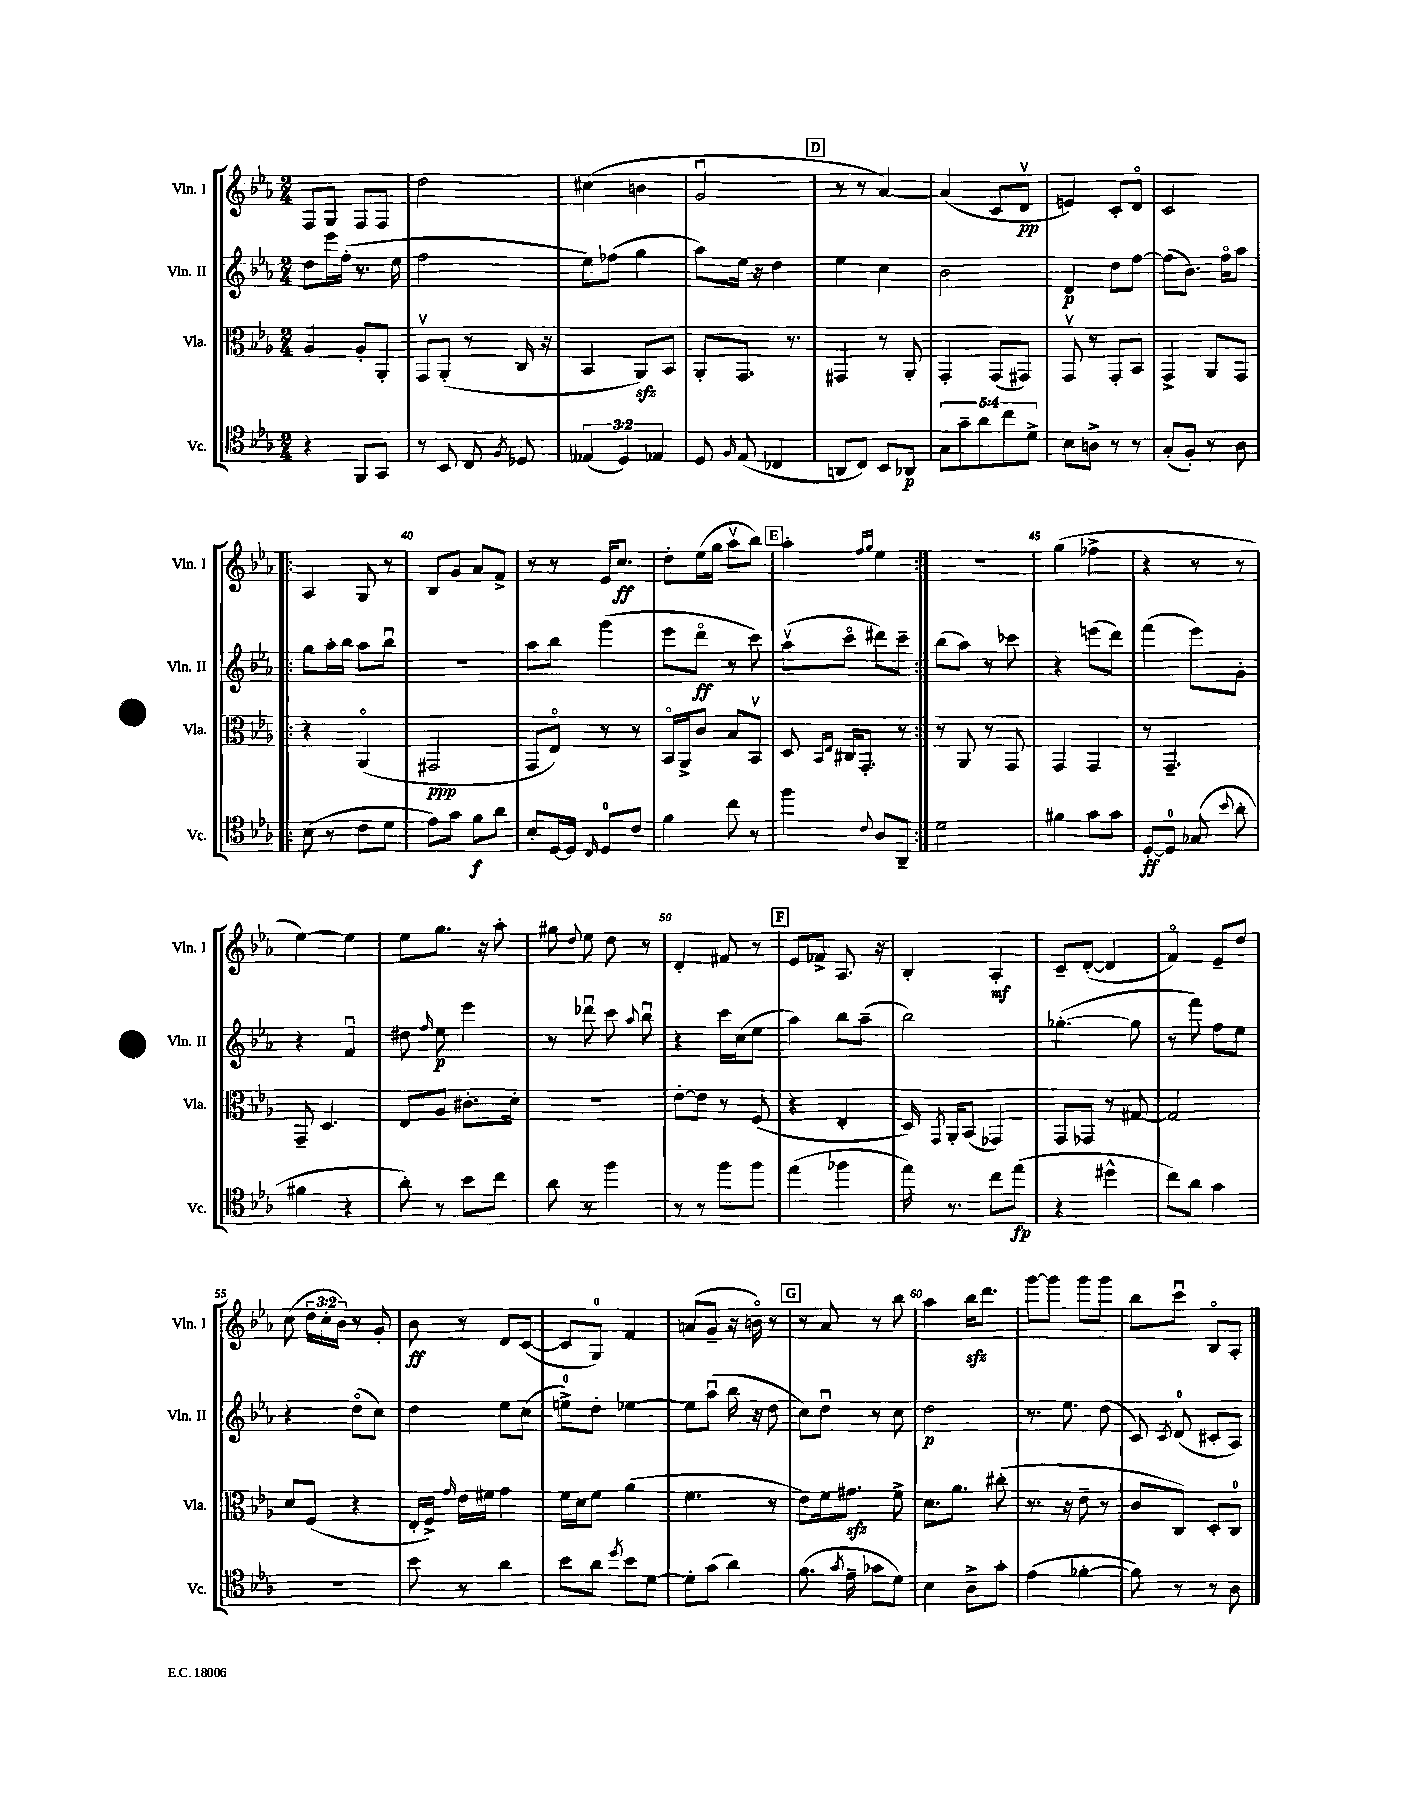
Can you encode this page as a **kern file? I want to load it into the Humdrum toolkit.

**kern	**kern	**kern	**kern
*staff4	*staff3	*staff2	*staff1
*clefC4	*clefC3	*clefG2	*clefG2
*k[b-e-a-]	*k[b-e-a-]	*k[b-e-a-]	*k[b-e-a-]
*M2/4	*M2/4	*M2/4	*M2/4
4r	4A-	8dd	8F
.	.	16eee-	8G
.	.	(16ff'	.
8FF	8A-'	8.r	8F
8GG	8AA-'	.	8F
.	.	16ee-	.
=	=	=	=
8r	8GGv	2ff	2dd
8BB-	(8AA-'	.	.
8C	8r	.	.
8qF	.	.	.
8D-	16C	.	.
.	16r	.	.
=	=	=	=
(6E--	4BB-	8ee-)	(4cc#
.	.	(8ff-	.
6D)	.	.	.
.	8AA-)	4gg	4b
6E-	.	.	.
.	8BB-	.	.
=	=	=	=
8D	8AA-'	8aa-)	2gu
16qqF	.	.	.
(8E-	8.GG	16ee-	.
.	.	16r	.
4C-	.	4dd	.
.	8.r	.	.
=	=	=	=
8AA	4GG#	4ee-	8r
8C)	.	.	8r
8BB-	8r	4cc	[4a-)
8AA-	8AA-'	.	.
=	=	=	=
10G	4GG'	2b-	(4a-]
10g~	.	.	.
10a-	.	.	.
.	(8GG	.	8c
10cc	.	.	.
.	8GG#)	.	8dv
10d^	.	.	.
=	=	=	=
8B-	8GGv	4d	4e)
8A^	8r	.	.
8r	8GG'	8dd	8c'
8r	8BB-	[8ff	8do
=	=	=	=
(8G'	4GG^	(8ff]	2c
8F')	.	8.b-)	.
8r	8AA-	.	.
.	.	16ffo	.
8A-	8GG	8aa-	.
=!|:	=!|:	=!|:	=!|:
(8B-	4r	8gg	4A-
8r	.	16aa-'	.
.	.	16bb-	.
8c	(4AA-o	8aa-	8G
8d	.	8bb-u	8r
=	=	=	=
8e-)	2GG#	2r	8B-
8g	.	.	8g
8f	.	.	8a-
8a-	.	.	8f^
=	=	=	=
8B-'	8GG	8aa-	8r
[16D	8E-o)	8bb-	8r
16D]	.	.	.
16qqC	.	.	.
8D	8r	(4ggg	16e-
.	.	.	8.cc
8c	8r	.	.
=	=	=	=
4f	16BB-o	8eee-	8dd'
.	16AA-^	.	.
.	8c	8dddo	(16ee-
.	.	.	16gg
8cc	8B-	8r	8aa-v
8r	8BB-v	8ccc)	8bb-)
=	=	=	=
4ff	8D	(8aa-v	4aa-'
.	16qqBB-	.	.
.	16qqE-	.	.
.	16C#	8ccco	.
.	8.GG'	.	.
.	.	.	16qqff
8qqc	.	.	16qqgg
8A-	.	8ddd#)	4ee-
8AA-~	8r	8ccc~	.
=:|!	=:|!	=:|!	=:|!
2d	8r	(8bb-	2r
.	8AA-	8aa-)	.
.	8r	8r	.
.	8GG	8ccc-	.
=	=	=	=
4f#	4GG	4r	(4gg
8g	4GG	(8eee	4ff-^
8g	.	8ddd)	.
=	=	=	=
[8D'	8r	(4fff	4r
8D]	4.GG~	.	.
(8G-	.	8eee-)	8r
8qqb-	.	.	.
8a-'	.	8g'	8r
=	=	=	=
4f#	8GG~	4r	[4ee-)
.	4.D	.	.
4r	.	4fu	4ee-]
=	=	=	=
8a-')	8E-	8dd#	8ee-
.	.	16qqff	.
8r	8A-	8ee-	8.gg
8b-	8.c#'	4eee-	.
.	.	.	16r
8cc	.	.	8aa-'
.	16d'	.	.
=	=	=	=
8a-	2r	8r	8gg#
.	.	.	8qqdd
8r	.	8ddd-u	8ee-
4ff	.	8ccc	8dd
.	.	8qqaa-	.
.	.	8bb-u	8r
=	=	=	=
8r	[8e-'	4r	4d'
8r	8e-]	.	.
8ff	8r	16ccc	8f#
.	.	(16cc	.
8ff	(8F	8ee-	8r
=	=	=	=
(4ee-	4r	4aa-)	8e-
.	.	.	8f-^
4ff-	4E-'	8bb-	8.A-
.	.	(8aa-~	.
.	.	.	16r
=	=	=	=
16ee-)	16D)	2bb-)	4B-'
.	8qGG	.	.
8.r	16AA-'	.	.
.	(8BB-	.	.
8cc	4GG-)	.	4A-'
(8ee-	.	.	.
=	=	=	=
4r	8GG	([4.gg-'	8c~
.	8GG-	.	([8d'
4dd#^^	8r	.	4d]
.	[8G#	8gg-]	.
=	=	=	=
8cc)	2G#]	8r	4fo)
8a-	.	8fff)	.
4g	.	8ff	8e-~
.	.	8ee-	8dd
=	=	=	=
2r	8d	4r	(8cc
.	(8F	.	24dd
.	.	.	24cc'
.	.	.	24b-)
.	4r	(8ddo	8r
.	.	8cc)	8g'
=	=	=	=
8b-	16E-'	4dd	8b-
.	16F^)	.	.
.	16qqg	.	.
8r	16e-	.	8r
.	16f#	.	.
4a-	4g	8ee-	8d
.	.	(8cc	([8c
=	=	=	=
8b-	16f	8ee^)	8c]
.	16d	.	.
8a-	8f	8dd'	8G)
8qdd	.	.	.
8b-	(4a-	[4ee-	4f
[8d	.	.	.
=	=	=	=
8d']	4.f	8ee-]	(8a
(8g	.	(8aa-u	8g~
4a-)	.	16bb-	16r
.	.	16r	16bo)
.	8r	8dd	8r
=	=	=	=
(8.f	8e-)	8cc)	8r
.	16f	8ddu	8a-
8qg	.	.	.
16e-~	8.g#	.	.
8g-	.	8r	8r
8d)	8f^	8cc	8bb-
=	=	=	=
4B-	8.d	2dd	4aa-
.	8.a-	.	.
8A-^	.	.	16bb-
.	.	.	8.ddd
8g'	(8cc#'	.	.
=	=	=	=
(4e-	8.r	8.r	[8ggg
.	.	.	8ggg]
.	16r	8.ee-	.
[4f-'	8e-~	.	8ggg
.	8r	(8dd	8ggg
=	=	=	=
8f-])	8c	8c)	8bb-
.	.	8qc	.
8r	8C)	(8d	8cccu
8r	8D'	8c#'	8B-o
8A-	8C	8A-)	8A-'
==	==	==	==
*-	*-	*-	*-
